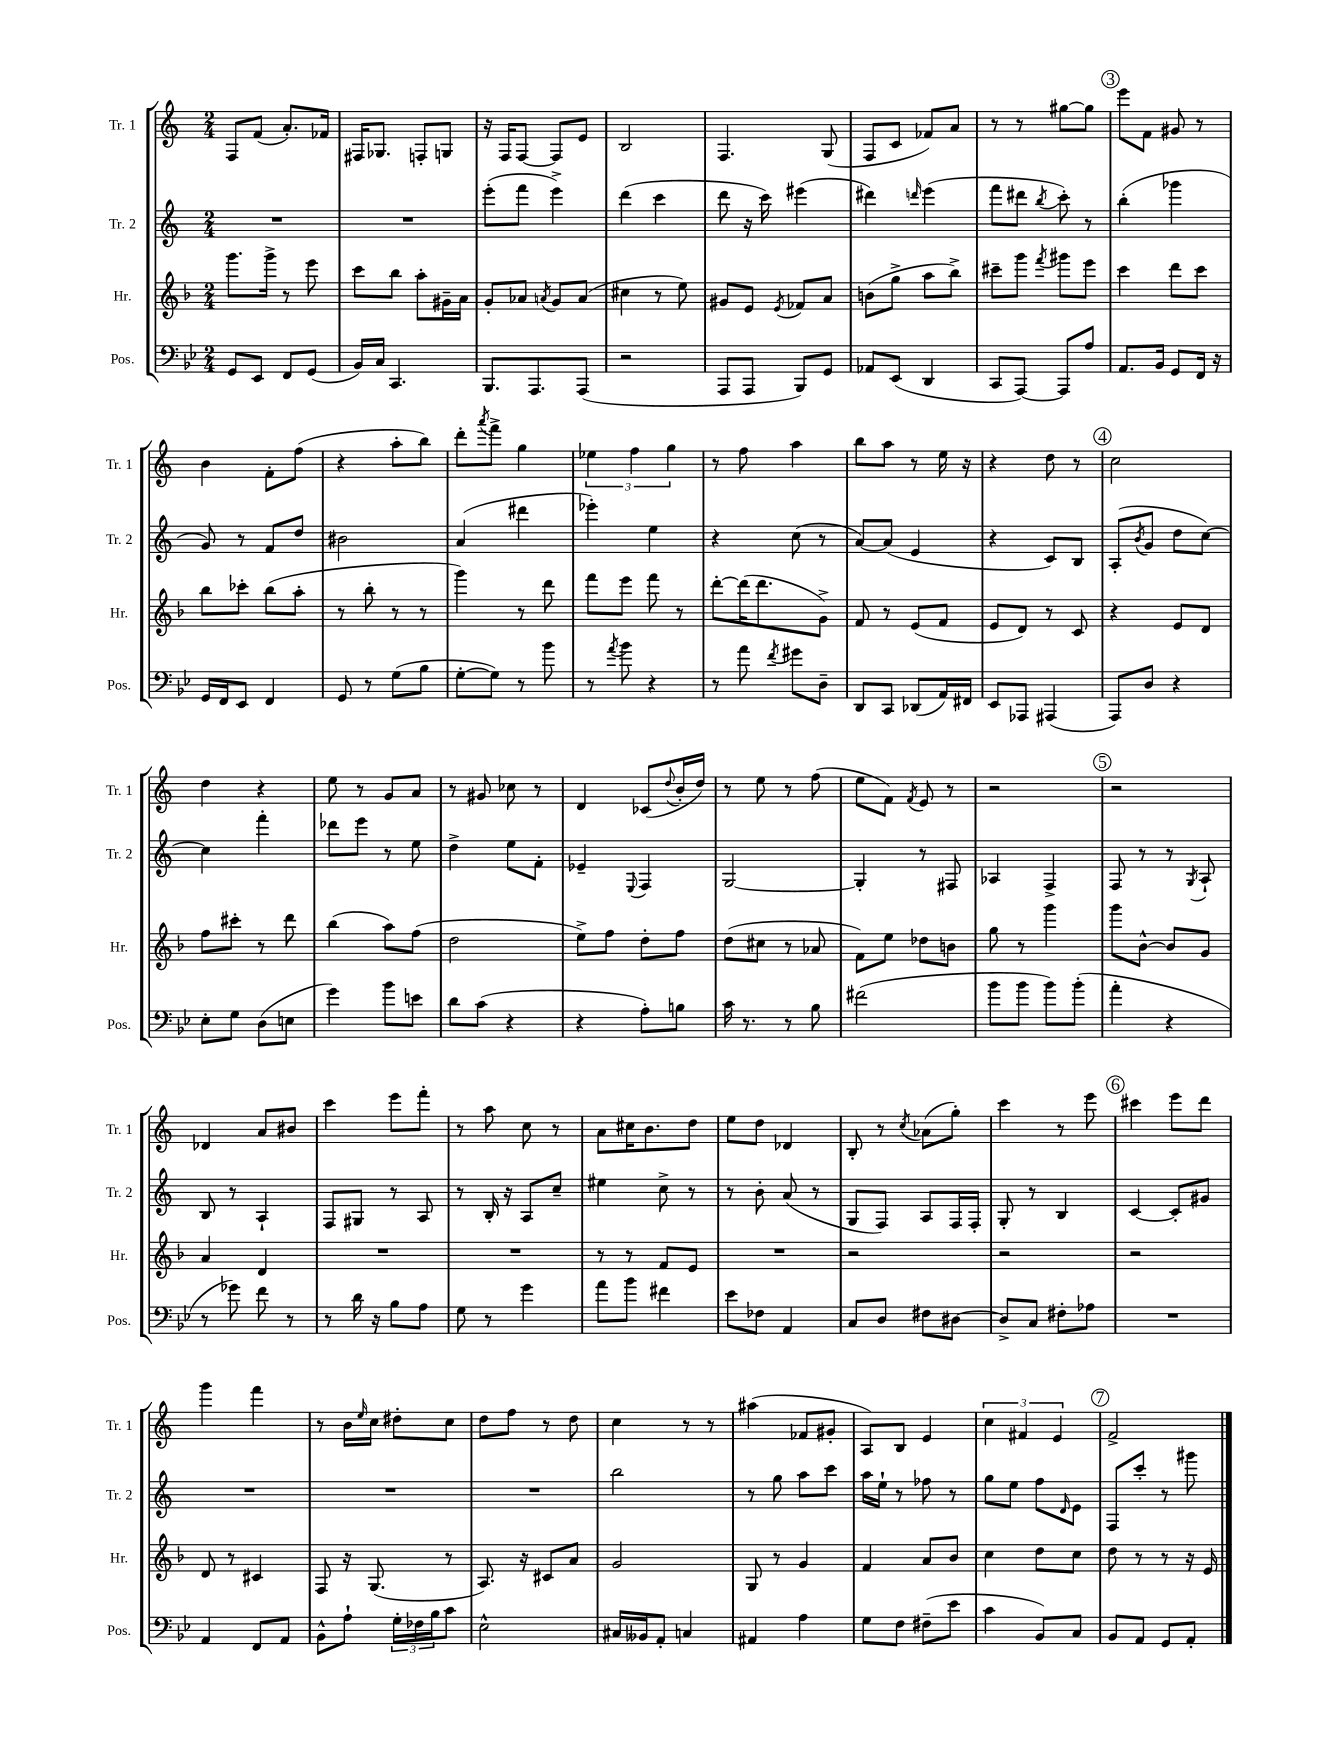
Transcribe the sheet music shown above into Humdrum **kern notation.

**kern	**kern	**kern	**kern
*staff4	*staff3	*staff2	*staff1
*clefF4	*clefG2	*clefG2	*clefG2
*k[b-e-]	*k[b-]	*k[]	*k[]
*M2/4	*M2/4	*M2/4	*M2/4
8GG/L	8.ggg\L	2r	8F/L
8EE-/J	.	.	(8f/J
.	16ggg^\Jk	.	.
8FF/L	8r	.	8.a'/L)
(8GG/J	8eee\	.	.
.	.	.	16f-/Jk
=	=	=	=
16BB-/LL)	8ccc\L	2r	16F#/LK
16C/JJ	.	.	8.G-/J
4.CC/	8bb-\J	.	.
.	8aa'\L	.	8F'/L
.	16g#~\L	.	8G/J
.	16a\JJ	.	.
=	=	=	=
8.BBB-/L	8g'/L	(8eee'\L	16r
.	.	.	16F/LK
.	8a-/J	8fff\J	[8F/J
8.AAA/	.	.	.
.	8qa/	.	.
.	8g/L	4eee^\)	8F/]L
(8AAA/J	(8a/J	.	8e/J
=	=	=	=
2r	4cc#\	(4ddd\	2B/
.	8r	4ccc\	.
.	8ee\)	.	.
=	=	=	=
8AAA/L	8g#/L	8ddd\	4.F/
8AAA/J	8e/J	16r	.
.	.	16ccc\)	.
.	8qe/	.	.
8BBB-/L)	8f-/L	(4eee#\	.
8GG/J	8a/J	.	(8G/
=	=	=	=
8AA-/L	(8b\L	4ddd#\)	8F/L
(8EE-/J	8gg^\J	.	8c/J
.	.	16qqddd/	.
4DD/	8aa\L	(4eee\	8f-/L)
.	8bb-^\J)	.	8a/J
=	=	=	=
8CC/L	8ccc#~\L	8fff\L	8r
[8AAA/J)	8ggg\J	8ddd#\J	8r
.	8qfff/	8qbb/	.
8AAA/]L	8ggg#\L	8ccc'\)	[8gg#\L
8A/J	8eee\J	8r	8gg#\]J
=	=	=	=
8.AA/L	4ccc\	(4bb'\	8eee\L
.	.	.	8f\J
16BB-/Jk	.	.	.
8GG/L	8ddd\L	4ggg-\	8g#/
16FF/Jk	8ccc\J	.	8r
16r	.	.	.
=	=	=	=
16GG/LL	8bb-\L	8g/)	4b\
16FF/J	.	.	.
8EE-/J	8ccc-'\J	8r	.
4FF/	(8bb-\L	8f/L	8f'\L
.	8aa'\J	8dd/J	(8ff\J
=	=	=	=
8GG/	8r	2b#\	4r
8r	8bb-'\	.	.
(8G\L	8r	.	8aa'\L
8B-\J	8r	.	8bb\J)
=	=	=	=
[8G'\L	4ggg\)	(4a/	8ddd'\L
.	.	.	8qaaa/
8G\]J)	.	.	8fff^\J
8r	8r	4ddd#\	4gg\
8b-\	8ddd\	.	.
=	=	=	=
8r	8fff\L	4eee-'\)	6ee-\
8qa/	.	.	.
8b-\	8eee\J	.	.
.	.	.	6ff\
4r	8fff\	4ee\	.
.	.	.	6gg\
.	8r	.	.
=	=	=	=
8r	[8ddd'\L	4r	8r
8a\	(16ddd\]K	.	8ff\
.	8.ddd\	.	.
8qf/	.	.	.
8g#\L	.	(8cc\	4aa\
8D~\J	8g^\J)	8r	.
=	=	=	=
8DD/L	8f/	[8a/L)	8bb\L
8CC/J	8r	(8a/]J	8aa\J
(8DD-/L	(8e/L	4e/	8r
16AA/L)	8f/J	.	16ee\
16FF#/JJ	.	.	16r
=	=	=	=
8EE-/L	8e/L	4r	4r
8AAA-/J	8d/J)	.	.
(4AAA#/	8r	8c/L)	8dd\
.	8c/	8B/J	8r
=	=	=	=
8AAA/L)	4r	(8A'/L	2cc\
.	.	8qb/	.
8D/J	.	8g/J	.
4r	8e/L	8dd\L	.
.	8d/J	[8cc\J)	.
=	=	=	=
8E-'\L	8ff\L	4cc\]	4dd\
8G\J	8ccc#'\J	.	.
(8D\L	8r	4fff'\	4r
8E\J	8ddd\	.	.
=	=	=	=
4g\)	(4bb-\	8ddd-\L	8ee\
.	.	8eee\J	8r
8b-\L	8aa\L)	8r	8g/L
8e\J	(8ff\J	8ee\	8a/J
=	=	=	=
8d\L	2dd\	4dd^\	8r
(8c\J	.	.	8g#/
4r	.	8ee\L	8cc-\
.	.	8f'\J	8r
=	=	=	=
4r	8ee^\L)	4e-~/	4d/
.	8ff\J	.	.
.	.	8qqE/	.
8A'\L)	8dd'\L	4F/	(8c-/L
.	.	.	8qqdd/
8B\J	8ff\J	.	16b'/L
.	.	.	16dd/JJ)
=	=	=	=
16c\	(8dd\L	[2G/	8r
8.r	.	.	.
.	8cc#\J	.	8ee\
8r	8r	.	8r
8B-\	8a-/	.	(8ff\
=	=	=	=
(2f#\	8f\L)	4G'/]	8ee\L
.	8ee\J	.	8f\J)
.	.	.	8qf/
.	8dd-\L	8r	8e/
.	8b\J	8F#/	8r
=	=	=	=
8b-\L	8gg\	4A-/	2r
8b-\J	8r	.	.
8b-\L)	4ggg\	4F^/	.
(8b-'\J	.	.	.
=	=	=	=
4a'\	8ggg\L	8F/	2r
.	[8b-^^\J	8r	.
4r	8b-/]L	8r	.
.	.	8qG/	.
.	8g/J	8A`/	.
=	=	=	=
8r	4a/	8B/	4d-/
8g-\)	.	8r	.
8f\	4d/	4A`/	8a/L
8r	.	.	8b#/J
=	=	=	=
8r	2r	8F/L	4ccc\
16d\	.	8G#/J	.
16r	.	.	.
8B-\L	.	8r	8eee\L
8A\J	.	8A/	8fff'\J
=	=	=	=
8G\	2r	8r	8r
8r	.	16B'/	8aa\
.	.	16r	.
4g\	.	8A/L	8cc\
.	.	8cc~/J	8r
=	=	=	=
8a\L	8r	4ee#\	8a\L
8b-\J	8r	.	16cc#\K
.	.	.	8.b\
4f#\	8f/L	8cc^\	.
.	8e/J	8r	8dd\J
=	=	=	=
8e-\L	2r	8r	8ee\L
8F-\J	.	8b'\	8dd\J
4AA/	.	(8a/	4d-/
.	.	8r	.
=	=	=	=
8C/L	2r	8G/L	8B'/
8D/J	.	8F/J)	8r
.	.	.	8qcc/
8F#\L	.	8A/L	(8a-\L
[8D#\J	.	16F/L	8gg'\J)
.	.	16F'/JJ	.
=	=	=	=
8D#^/]L	2r	8G'/	4ccc\
8C/J	.	8r	.
8F#'\L	.	4B/	8r
8A-\J	.	.	8eee\
=	=	=	=
2r	2r	[4c/	4ccc#\
.	.	8c'/]L	8eee\L
.	.	8g#/J	8ddd\J
=	=	=	=
4AA/	8d/	2r	4ggg\
.	8r	.	.
8FF/L	4c#/	.	4fff\
8AA/J	.	.	.
=	=	=	=
8BB-^^\L	8F/	2r	8r
8A`\J	16r	.	16b\LL
.	.	.	16qqee/
.	(8.G/	.	16cc\JJ
24G'\LL	.	.	8dd#'\L
24F-\	.	.	.
24B-\J	.	.	.
8c\J	8r	.	8cc\J
=	=	=	=
2E-^^\	8.A/)	2r	8dd\L
.	.	.	8ff\J
.	16r	.	.
.	8c#/L	.	8r
.	8a/J	.	8dd\
=	=	=	=
16C#/LL	2g/	2bb\	4cc\
16BB--/J	.	.	.
8AA'/J	.	.	.
4C/	.	.	8r
.	.	.	8r
=	=	=	=
4AA#/	8G/	8r	(4aa#\
.	8r	8gg\	.
4A\	4g/	8aa\L	8f-/L
.	.	8ccc\J	8g#'/J
=	=	=	=
8G\L	4f/	16aa\LL	8A/L)
.	.	16ee`\JJ	.
8F\J	.	8r	8B/J
(8F#~\L	8a/L	8ff-\	4e/
8e-\J	8b-/J	8r	.
=	=	=	=
4c\	4cc\	8gg\L	6cc\
.	.	8ee\J	.
.	.	.	6f#/
8BB-/L)	8dd\L	8ff\L	.
.	.	.	6e/
.	.	16qqd/	.
8C/J	8cc\J	8e\J	.
=	=	=	=
8BB-/L	8dd\	8F/L	2f^/
8AA/J	8r	8ccc'/J	.
8GG/L	8r	8r	.
8AA'/J	16r	8ggg#\	.
.	16e/	.	.
==	==	==	==
*-	*-	*-	*-
